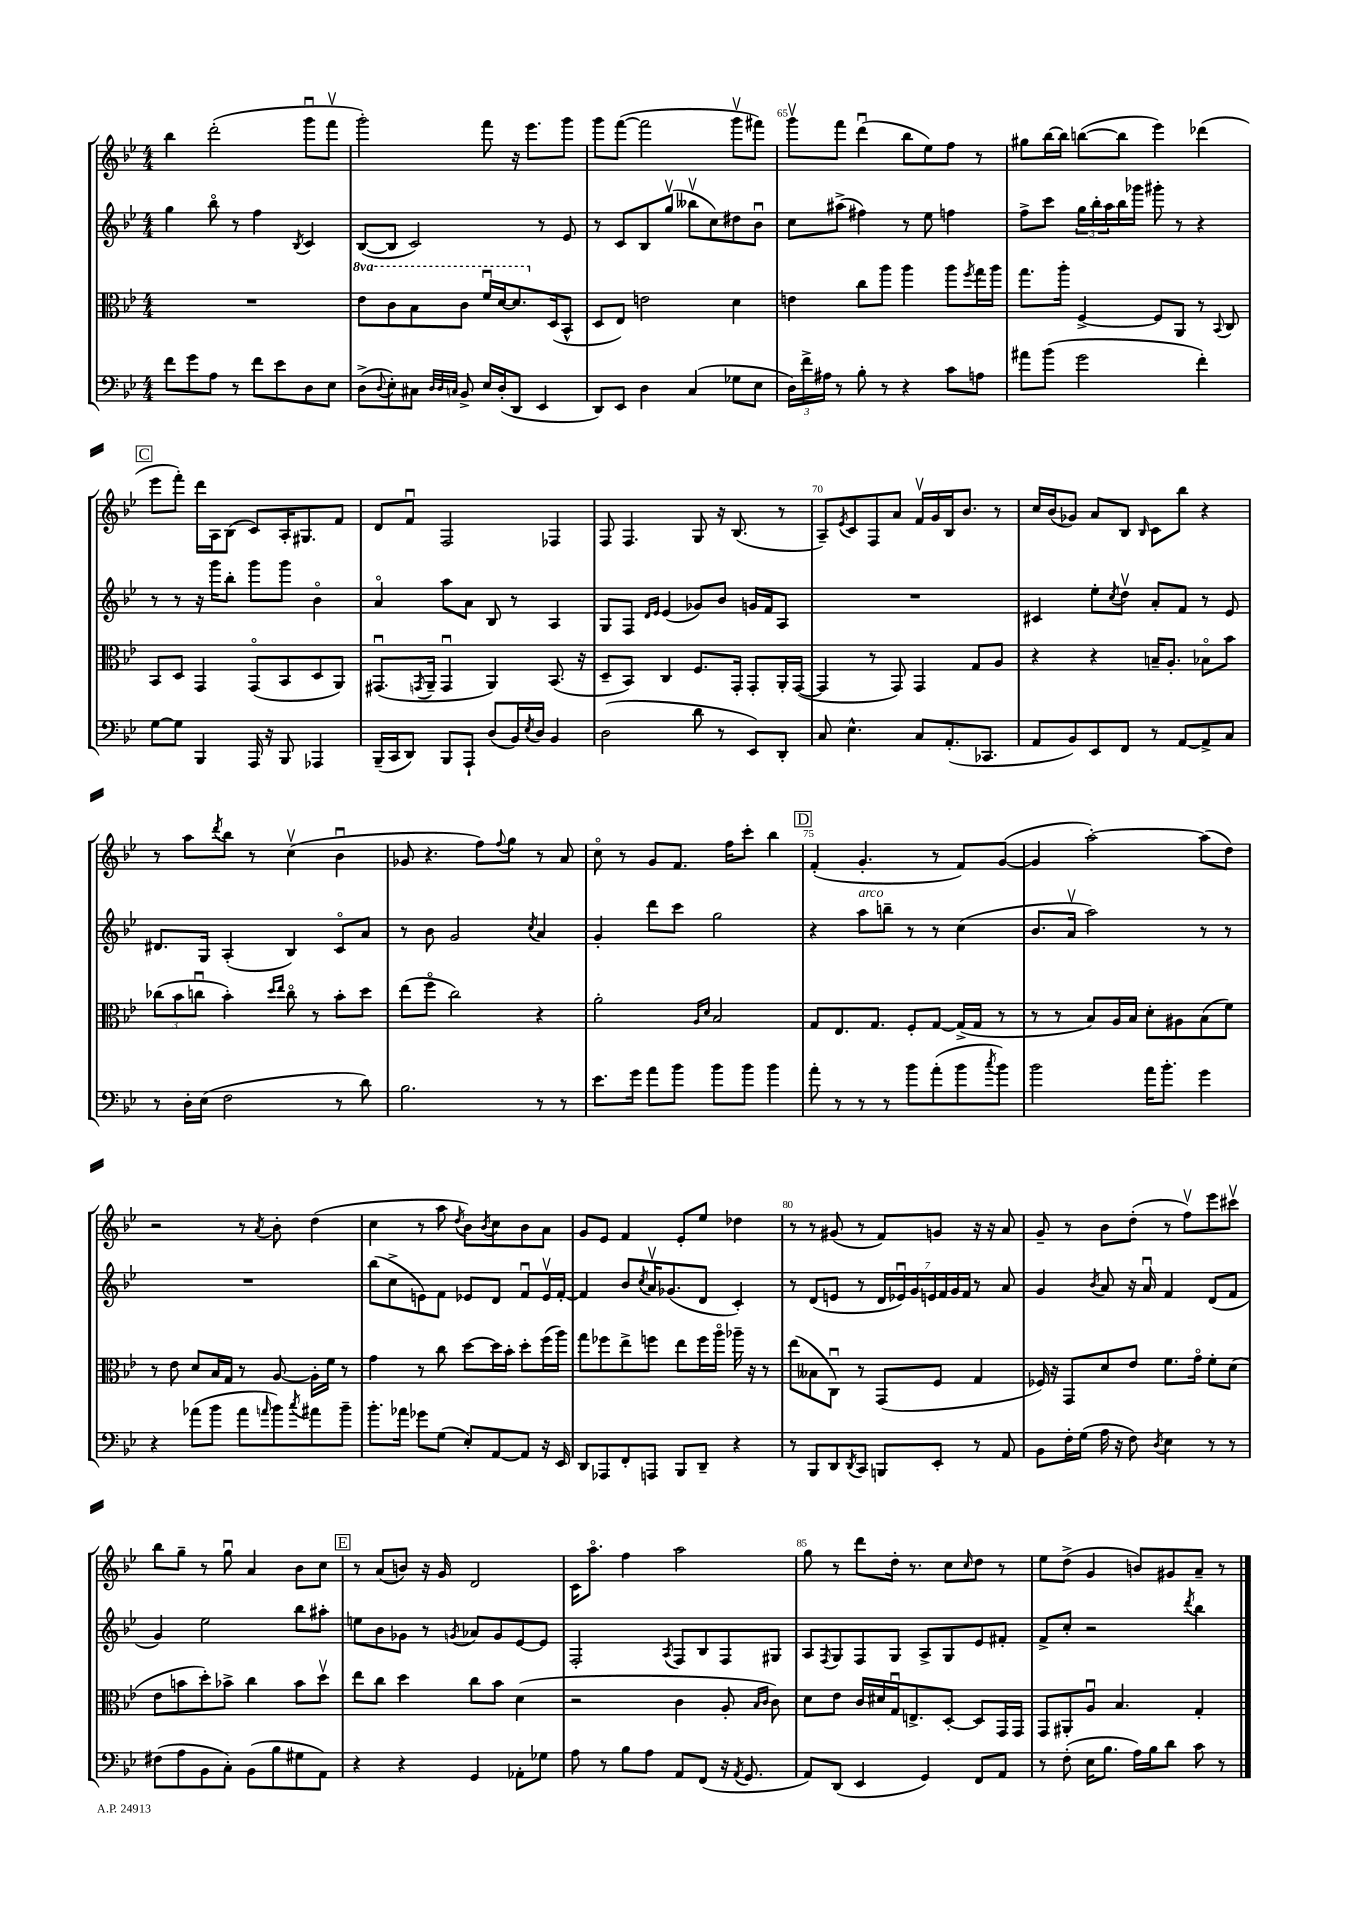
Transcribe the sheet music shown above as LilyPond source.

<<
\new StaffGroup <<
\new Staff = "s0" {
    \clef treble \key bes \major \numericTimeSignature \time 4/4
    bes''4 d'''2-.( g'''8\downbow f'''8\upbow |
    g'''2-.) f'''8 r16 ees'''8. g'''8 |
    g'''8 f'''8~( f'''2 g'''8\upbow fis'''8) |
    g'''8\upbow f'''8 d'''4\downbow( bes''8 ees''8) f''8 r8 |
    gis''8 bes''16~ bes''16 b''8~( b''8 ees'''4) des'''4( |
    \mark \markup { \box "C" } ees'''8 f'''8-.) d'''16 a16 bes8( c'8) a16-. gis8. f'8 |
    d'8 f'8\downbow f2 fes4 |
    f8 f4. g8 r16 bes8.( r8 |
    a8--) \acciaccatura { ees'8 } c'8 f8 a'8 f'16\upbow g'16 bes16 bes'8. r8 |
    c''16 bes'16( ges'8) a'8 bes8 \grace { bes16 } c'8 bes''8 r4 |
    r8 a''8 \acciaccatura { d'''8 } bes''8 r8 c''4\upbow( bes'4\downbow |
    ges'8 r4. f''8) \appoggiatura { f''8 } g''8 r8 a'8 |
    c''8\flageolet r8 g'8 f'8. f''16 c'''8-. bes''4 |
    \mark \markup { \box "D" } f'4-.( g'4.-. r8 f'8) g'8~( |
    g'4 a''2~-.) a''8( d''8) |
    r2 r8 \acciaccatura { a'8 } bes'8-. d''4( |
    c''4 r8 a''8 \acciaccatura { d''8 } bes'8) \acciaccatura { bes'8 } c''8 bes'8 a'8 |
    g'8 ees'8 f'4 ees'8-. ees''8 des''4 |
    r8 r8 gis'8( r8 f'8) g'8 r16 r16 a'8 |
    g'8-- r8 bes'8 d''8-.( r8 f''8\upbow) ees'''8 cis'''8\upbow |
    bes''8 g''8-- r8 g''8\downbow a'4 bes'8 c''8 |
    \mark \markup { \box "E" } r8 a'8( b'8) r16 g'16 d'2 |
    c'16 a''8.\flageolet f''4 a''2 |
    g''8 r8 d'''8 d''16-. r8. c''8 \grace { c''16 } d''8 r8 |
    ees''8 d''8->( g'4 b'8) gis'8 a'8-- r8 \bar "|." |
}
\new Staff = "s1" {
    \clef treble \key bes \major \numericTimeSignature \time 4/4
    g''4 bes''8\flageolet r8 f''4 \acciaccatura { bes8 } c'4 |
    bes8~( bes8 c'2) r8 ees'8 |
    r8 c'8 bes8 g''8\upbow( beses''8\upbow c''8) dis''8 bes'8\downbow |
    c''8 ais''8->( fis''4) r8 ees''8 f''4 |
    f''8-> c'''8 \tuplet 3/2 { g''16 bes''16-. a''16 } bes''16 ges'''16 gis'''8-. r8 r4 |
    \mark \markup { \box "C" } r8 r8 r16 g'''16 bes''8-. g'''8 g'''8 bes'4\flageolet |
    a'4\flageolet a''8 a'8 bes8 r8 a4 |
    g8 f8 \grace { d'16 ees'16 } ees'4( ges'8) bes'8 g'16 f'16 a8 |
    R1 |
    cis'4 ees''8-. \acciaccatura { c''8 } d''8\upbow a'8-. f'8 r8 ees'8 |
    dis'8. g16 a4-.( bes4) c'8\flageolet a'8 |
    r8 bes'8 g'2 \acciaccatura { c''8 } a'4 |
    g'4-. d'''8 c'''8 g''2 |
    \mark \markup { \box "D" } r4 a''8^\markup { \italic "arco" } b''8-- r8 r8 c''4( |
    bes'8. a'16\upbow a''2) r8 r8 |
    R1 |
    bes''8( c''8-> e'8) f'8 ees'8 d'8 f'8\downbow ees'16\upbow f'16~-. |
    f'4 bes'8 \acciaccatura { c''8 } a'16\upbow ges'8.( d'8 c'4-.) |
    r8 d'8( e'8 r8 \tuplet 7/4 { d'16 ees'16\downbow) g'16 e'16 f'16 g'16 f'16 } r8 a'8 |
    g'4 \acciaccatura { bes'8 } a'8 r16 a'16\downbow f'4 d'8( f'8 |
    g'4) ees''2 bes''8 ais''8-. |
    \mark \markup { \box "E" } e''8 bes'8 ges'8 r8 \acciaccatura { g'8 } aes'8 g'8 ees'8~ ees'8 |
    f2-. \acciaccatura { a8 } f8 bes8 f8 gis8 |
    a8 \acciaccatura { f8 } g8 f8 g8 a8-> g8 ees'8 fis'8-. |
    f'8-> c''8-. r2 \acciaccatura { d'''8 } bes''4 \bar "|." |
}
\new Staff = "s2" {
    \clef alto \key bes \major \numericTimeSignature \time 4/4 \set Staff.ottavationMarkups = #ottavation-simple-ordinals
    R1 |
    \ottava #1 ees''8 c''8 bes'8 c''8 f''16\downbow d''16~ d''8. \ottava #0 d16( bes,8-^ |
    d8 ees8) e'2 d'4 |
    e'4 c''8 a''8 a''4 a''8 \acciaccatura { f''8 } g''16 a''16 |
    g''8. a''16-. f4~-> f8 a,8 r8 \appoggiatura { bes,8 } c8 |
    \mark \markup { \box "C" } bes,8 d8 g,4 g,8\flageolet( bes,8 d8 a,8) |
    gis,8.\downbow( \acciaccatura { g,8 } a,16-- g,4\downbow a,4) bes,8.( r16 |
    d8-- bes,8) c4 f8. g,16-. g,8-. a,16-. g,16~( |
    g,4 r8 g,8) g,4 g8 a8 |
    r4 r4 b16-- a8.-. bes8\flageolet bes'8 |
    \tuplet 3/2 { ces''8( bes'8 c''8\downbow } bes'4-.) \grace { d''16 ees''16 } c''8\flageolet r8 bes'8-. d''8 |
    ees''8( f''8\flageolet c''2) r4 |
    a'2-. \grace { a16 d'16 } bes2 |
    \mark \markup { \box "D" } g8 ees8. g8. f8-. g8~ g16->( g16 r8 |
    r8 r8 bes8) a16 bes16 d'8-. ais8 bes8( f'8) |
    r8 ees'8 d'8 bes16 g16 r8 a8~ a16-. f'16 r8 |
    g'4 r8 c''8 d''8~ d''16 bes'16-. d''8-. f''16( a''16) |
    g''8 fes''8 ees''8-> f''8 ees''8 f''16 a''16\flageolet aes''16-- r16 r8 |
    ees''8( beses8 c8\downbow) r8 g,8( f8 g4 |
    fes16) r16 g,8 d'8 ees'8 f'8. g'16\flageolet f'8-. d'8( |
    ees'8 b'8 d''8-.) bes'8-> c''4 bes'8 d''8\upbow |
    \mark \markup { \box "E" } ees''8 c''8 d''4 c''8 bes'8 d'4( |
    r2 c'4 a8-. \grace { bes16 c'16 } c'8) |
    d'8 ees'8 c'16 dis'16 g16\downbow e8.-> d8~-. d8 g,16 g,16 |
    g,8 ais,8-. a8\downbow bes4. g4-. \bar "|." |
}
\new Staff = "s3" {
    \clef bass \key bes \major \numericTimeSignature \time 4/4
    f'8 g'8 a8 r8 f'8 ees'8 d8 ees8 |
    d8->( \appoggiatura { d8 } ees8-.) cis8 \grace { d32 d32 c32 } bes,8-> ees16 d16-.( d,8 ees,4 |
    d,8) ees,8 d4 c4( ges8 ees8 |
    \tuplet 3/2 { d16) f'16-> ais16 } r8 bes8-. r8 r4 c'8 a8 |
    ais'8 bes'8( g'2 f'4-.) |
    \mark \markup { \box "C" } g8~ g8 bes,,4 a,,16 r16 bes,,8 aes,,4 |
    bes,,16--( c,16 d,8) bes,,8 a,,8-! d8( bes,16) \acciaccatura { ees8 } d16 bes,4 |
    d2( d'8 r8 ees,8) d,8-. |
    c8 ees4.-^ c8 a,8.-.( ces,8. |
    a,8 bes,8) ees,8 f,8 r8 a,8~ a,8-> c8 |
    r8 d16-. ees16( f2 r8 d'8) |
    bes2. r8 r8 |
    ees'8. g'16 a'8 bes'8 bes'8 bes'8 bes'4 |
    \mark \markup { \box "D" } a'8-. r8 r8 r8 bes'8 a'8-.( bes'8 \acciaccatura { c''8 } bes'8) |
    bes'2 a'16 bes'8.-. g'4 |
    r4 aes'8( bes'8 aes'8 \grace { a'16 } bes'8) \acciaccatura { c''8 } ais'8 bes'8-- |
    bes'8.-. aes'16 ges'8 g8( ees8-.) a,8~ a,8 r16 ees,16 |
    d,8 aes,,8 f,8-. a,,8 bes,,8 d,8-- r4 |
    r8 bes,,8 d,8 \acciaccatura { d,8 } c,8 b,,8 ees,8-. r8 a,8 |
    bes,8 f16-. g16( a16 r16 f8) \acciaccatura { d8 } ees4 r8 r8 |
    fis8( a8 bes,8 c8-.) bes,8( bes8 gis8 a,8) |
    \mark \markup { \box "E" } r4 r4 g,4 aes,8-. ges8 |
    a8 r8 bes8 a8 a,8 f,8( r16 \acciaccatura { a,8 } g,8. |
    a,8) d,8( ees,4 g,4) f,8 a,8 |
    r8 f8-.( ees16 bes8. a16) bes16 d'8 c'8 r8 \bar "|." |
}
>>
>>
\layout { \context { \Score currentBarNumber = #62 \override BarNumber.break-visibility = ##(#f #t #t) barNumberVisibility = #(every-nth-bar-number-visible 5) } }
